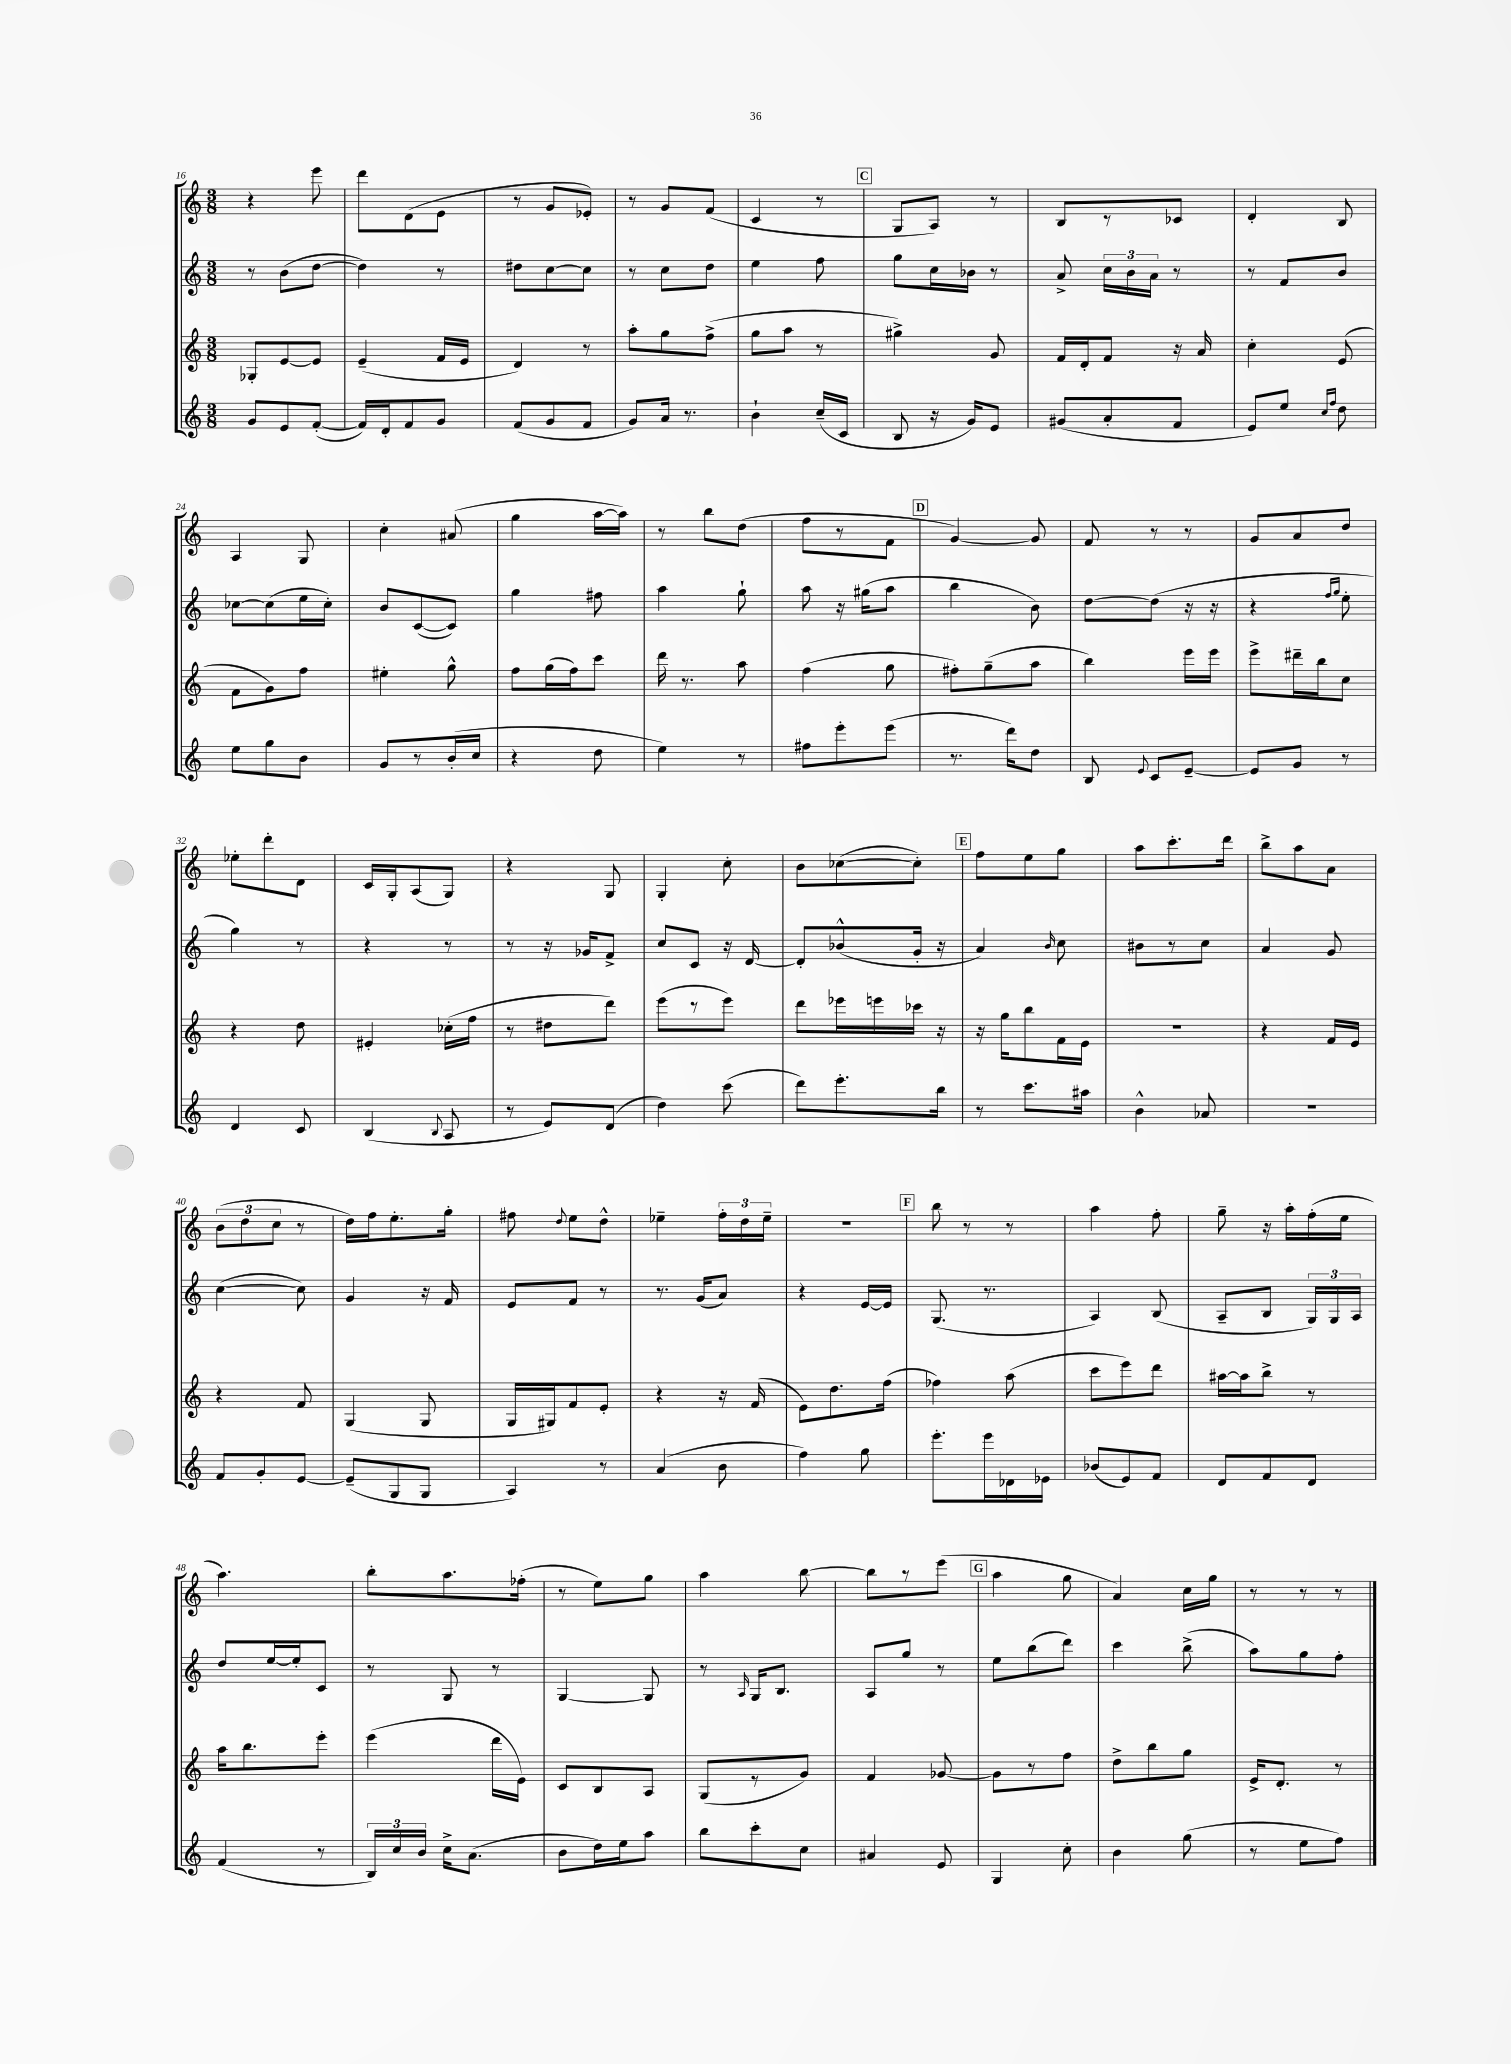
<<
\new StaffGroup <<
\new Staff = "s0" {
    \clef treble \key c \major \numericTimeSignature \time 3/8
    \autoBeamOff r4 e'''8 |
    d'''8[ d'8( e'8] |
    r8 g'8[ ees'8]-.) |
    r8 g'8[ f'8]( |
    c'4 r8 |
    \mark \markup { \box "C" } g8[ a8]) r8 |
    b8[ r8 ces'8] |
    d'4-. b8 |
    a4 g8 |
    c''4-. ais'8( |
    g''4 a''16[~ a''16]) |
    r8 b''8[ d''8]( |
    f''8[ r8 f'8] |
    \mark \markup { \box "D" } g'4~) g'8 |
    f'8 r8 r8 |
    g'8[ a'8 d''8] |
    ees''8[-. d'''8-. d'8] |
    c'16[ g16-. a8( g8]) |
    r4 g8 |
    g4-. c''8-. |
    b'8[ ces''8~( ces''8]-.) |
    \mark \markup { \box "E" } f''8[ e''8 g''8] |
    a''8[ c'''8.-. d'''16] |
    b''8[-> a''8 a'8] |
    \tuplet 3/2 { b'8[( d''8 c''8] } r8 |
    d''16[) f''16 e''8.-. g''16]-. |
    fis''8 \appoggiatura { d''8 } e''8[ d''8]-^ |
    ees''4-- \tuplet 3/2 { f''16[-. d''16 ees''16]-- } |
    r4. |
    \mark \markup { \box "F" } b''8 r8 r8 |
    a''4 f''8-. |
    g''8-- r16 a''16[-. f''16-.( e''16] |
    a''4.) |
    b''8[-. a''8. fes''16]-.( |
    r8 e''8[) g''8] |
    a''4 b''8~ |
    b''8[ r8 e'''8]( |
    \mark \markup { \box "G" } a''4 g''8 |
    a'4) c''16[ g''16] |
    r8 r8 r8 \bar "|." |
}
\new Staff = "s1" {
    \clef treble \key c \major \numericTimeSignature \time 3/8
    \autoBeamOff r8 b'8[( d''8]~ |
    d''4) r8 |
    dis''8[ c''8~ c''8] |
    r8 c''8[ d''8] |
    e''4 f''8 |
    \mark \markup { \box "C" } g''8[ c''16 bes'16] r8 |
    a'8-> \tuplet 3/2 { c''16[ b'16 a'16] } r8 |
    r8 f'8[ b'8] |
    ces''8[~ ces''8( e''16 ces''16]-.) |
    b'8[ c'8~( c'8]) |
    g''4 fis''8 |
    a''4 g''8-! |
    a''8 r16 gis''16[( a''8] |
    \mark \markup { \box "D" } b''4 b'8) |
    d''8[~ d''8]( r16 r16 |
    r4 \grace { f''16[ g''16] } e''8-. |
    g''4) r8 |
    r4 r8 |
    r8 r16 ges'16[ f'8]-> |
    c''8[ c'8] r16 d'16~ |
    d'8[-. bes'8-^( g'16]-. r16 |
    \mark \markup { \box "E" } a'4) \grace { b'16 } c''8 |
    bis'8[ r8 c''8] |
    a'4 g'8 |
    c''4~( c''8) |
    g'4 r16 f'16 |
    e'8[ f'8] r8 |
    r8. g'16[( a'8]) |
    r4 e'16[~ e'16] |
    \mark \markup { \box "F" } g8.( r8. |
    a4) b8( |
    a8[-- b8] \tuplet 3/2 { g16[) g16 a16] } |
    d''8[ e''16~ e''16-. c'8] |
    r8 g8 r8 |
    g4~ g8 |
    r8 \grace { a16 } g16[ b8.] |
    a8[ g''8] r8 |
    \mark \markup { \box "G" } e''8[ b''8( d'''8]) |
    c'''4 b''8->( |
    a''8[) g''8 f''8]-. \bar "|." |
}
\new Staff = "s2" {
    \clef treble \key c \major \numericTimeSignature \time 3/8
    \autoBeamOff ges8[-. e'8~ e'8] |
    e'4--( f'16[ e'16] |
    d'4) r8 |
    a''8[-. g''8 f''8]->( |
    g''8[ a''8] r8 |
    \mark \markup { \box "C" } gis''4->) g'8 |
    f'16[ d'16-. f'8] r16 a'16 |
    c''4-. e'8( |
    f'8[ g'8) f''8] |
    eis''4-. g''8-^ |
    f''8[ g''16( f''16) c'''8] |
    d'''16 r8. a''8 |
    f''4( g''8 |
    \mark \markup { \box "D" } fis''8[-.) g''8--( a''8] |
    b''4) e'''16[ e'''16] |
    e'''8[-> dis'''16-- b''16 c''8] |
    r4 d''8 |
    eis'4-. ces''16[-.( f''16] |
    r8 dis''8[ d'''8]) |
    e'''8[( r8 e'''8]) |
    d'''8[ ees'''16 e'''16 ces'''16] r16 |
    \mark \markup { \box "E" } r16 g''16[ b''8 f'16 e'16] |
    R4. |
    r4 f'16[ e'16] |
    r4 f'8 |
    g4( g8 |
    g16[ gis16) f'8 e'8]-. |
    r4 r16 f'16( |
    e'8[) d''8. f''16]( |
    \mark \markup { \box "F" } fes''4) a''8( |
    c'''8[ e'''8) d'''8] |
    ais''16[~ ais''16 b''8]-> r8 |
    a''16[ b''8. e'''8]-. |
    e'''4( d'''16[ e'16]) |
    c'8[ b8 a8] |
    g8[( r8 g'8]) |
    f'4 ges'8~ |
    \mark \markup { \box "G" } ges'8[ r8 f''8] |
    d''8[-> b''8 g''8] |
    e'16[-> d'8.]-. r8 \bar "|." |
}
\new Staff = "s3" {
    \clef treble \key c \major \numericTimeSignature \time 3/8
    \autoBeamOff g'8[ e'8 f'8]~-.( |
    f'16[) d'16-. f'8 g'8] |
    f'8[( g'8 f'8] |
    g'8[) a'16] r8. |
    b'4-! c''16[--( c'16] |
    \mark \markup { \box "C" } b8 r16 g'16[) e'8] |
    gis'8[( a'8-. f'8] |
    e'8[) e''8] \grace { c''16[ f''16] } d''8 |
    e''8[ g''8 b'8] |
    g'8[ r8 b'16-.( c''16] |
    r4 d''8 |
    e''4) r8 |
    fis''8[ e'''8-. e'''8]( |
    \mark \markup { \box "D" } r8. d'''16[) d''8] |
    b8 \appoggiatura { e'8 } c'8[ e'8]~-- |
    e'8[ g'8] r8 |
    d'4 c'8 |
    b4( \appoggiatura { b8 } a8 |
    r8 e'8[) d'8]( |
    d''4) c'''8( |
    d'''8[) e'''8.-. b''16] |
    \mark \markup { \box "E" } r8 c'''8.[ ais''16] |
    b'4-^ aes'8 |
    r4. |
    f'8[ g'8-. e'8]~ |
    e'8[--( g8 g8] |
    a4) r8 |
    a'4( b'8 |
    f''4) g''8 |
    \mark \markup { \box "F" } e'''8.[-. e'''16 des'16 ees'16] |
    bes'8[( e'8) f'8] |
    d'8[ f'8 d'8] |
    f'4( r8 |
    \tuplet 3/2 { b16[) c''16 b'16] } c''16[-> a'8.]( |
    b'8[ d''16) e''16 a''8] |
    b''8[ c'''8-. c''8] |
    ais'4 e'8 |
    \mark \markup { \box "G" } g4 c''8-. |
    b'4 g''8( |
    r8 e''8[ f''8]) \bar "|." |
}
>>
>>
\layout { \context { \Score currentBarNumber = #16 } }
